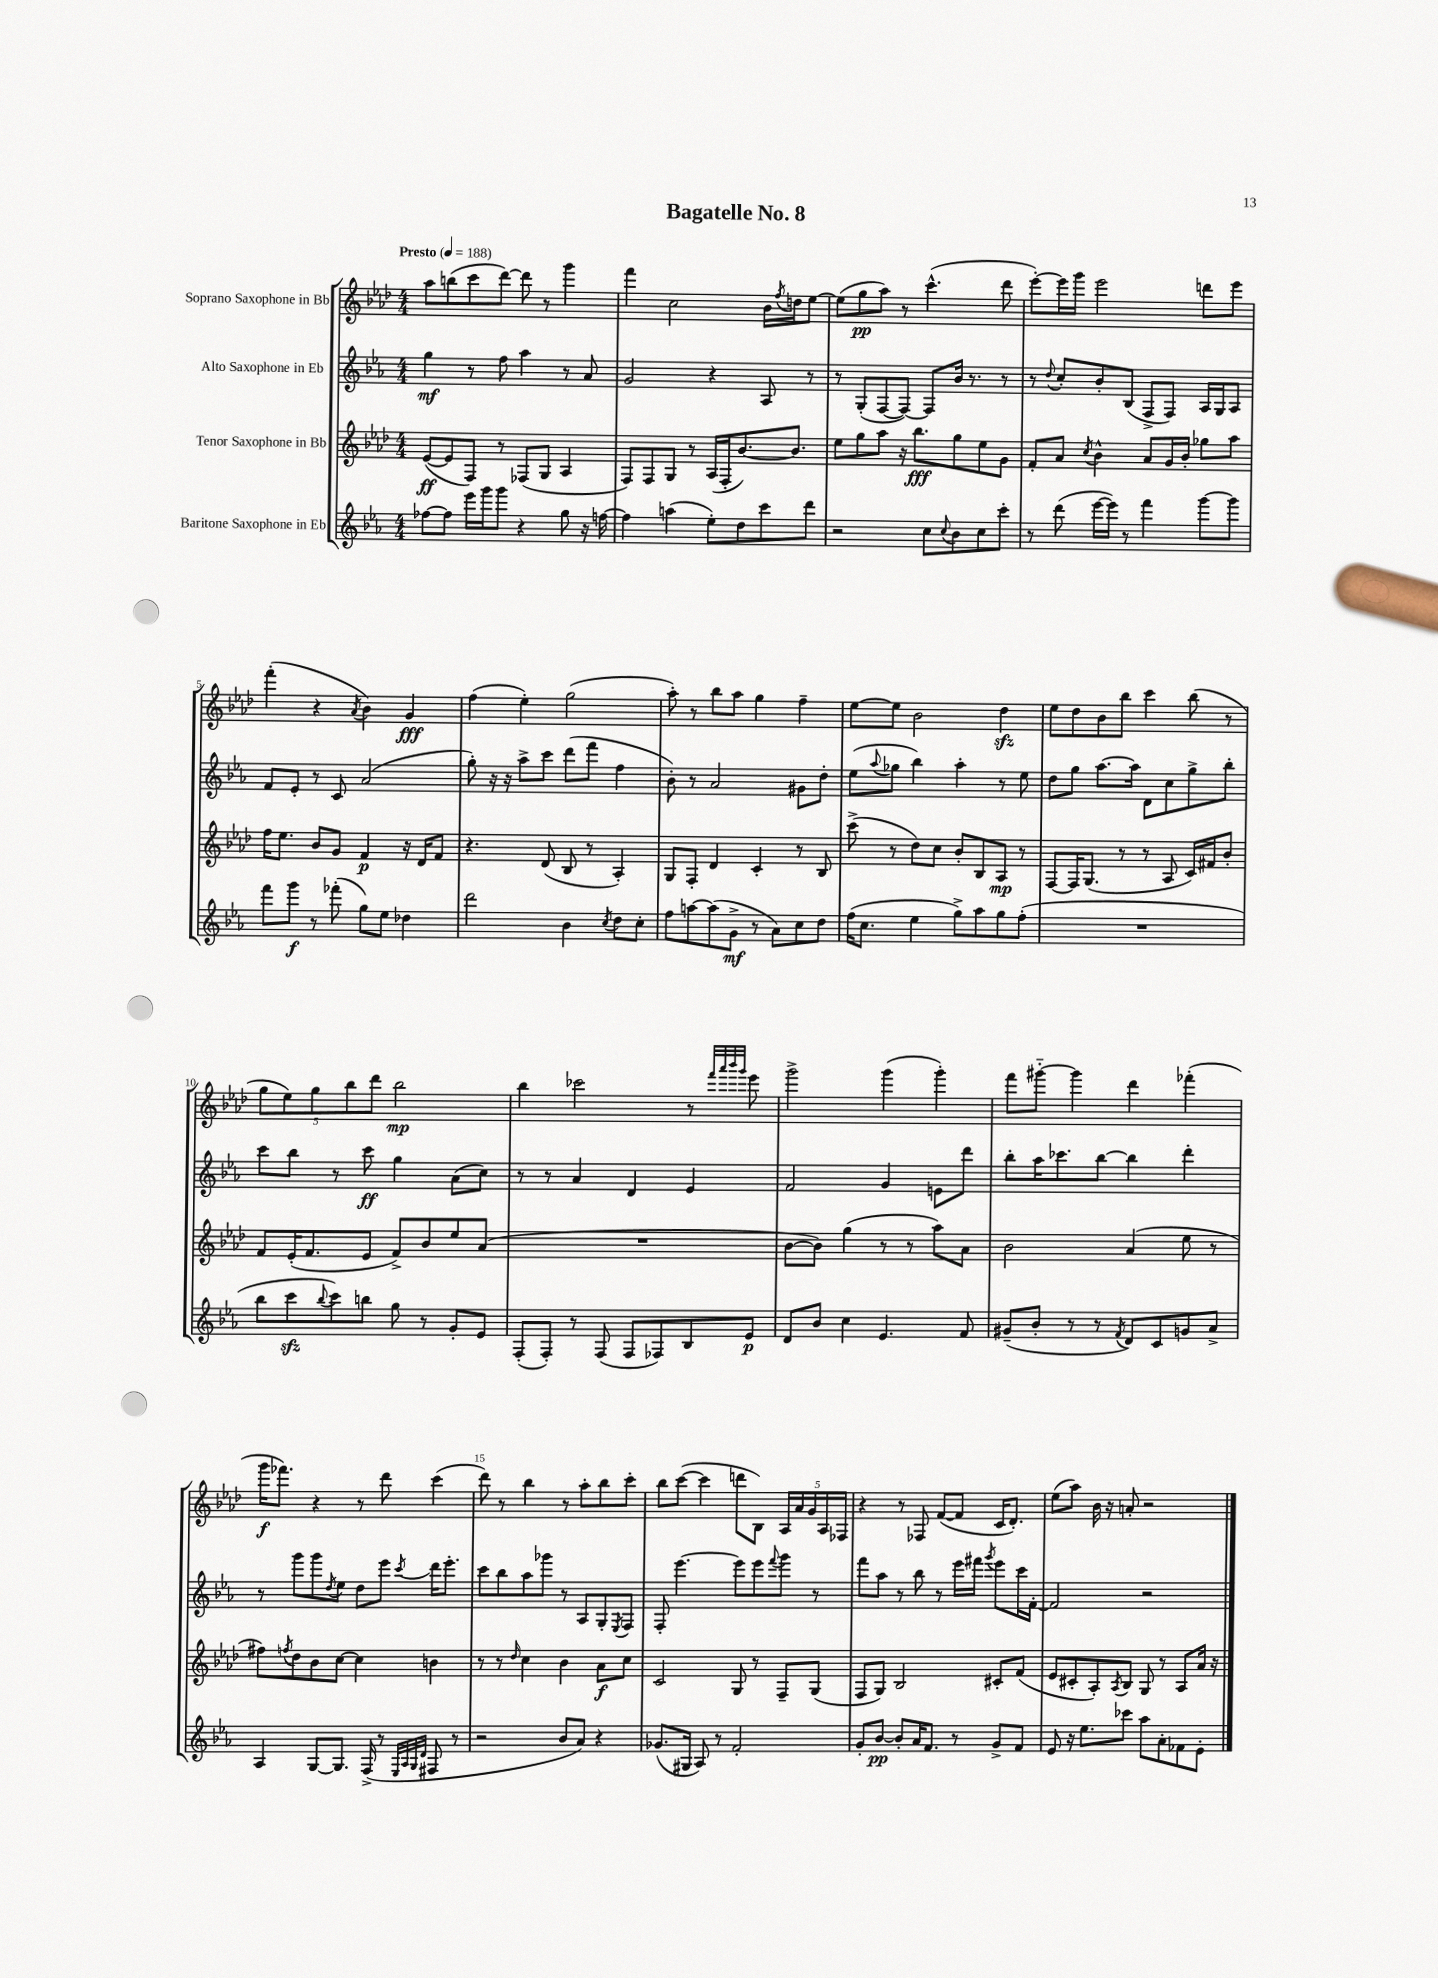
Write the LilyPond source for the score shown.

\header { title = "Bagatelle No. 8" }
<<
\new StaffGroup <<
\new Staff = "s0" \with { instrumentName = "Soprano Saxophone in Bb" } {
    \clef treble \key aes \major \numericTimeSignature \time 4/4 \tempo "Presto" 4 = 188
    aes''8 b''8( c'''8 des'''8~) des'''8 r8 g'''4 |
    f'''4 c''2 bes'16 \acciaccatura { f''8 } d''16 ees''8~ |
    ees''8( g''8\pp aes''8) r8 c'''4.-^( des'''8 |
    ees'''8~-.) ees'''16 g'''16 ees'''2 d'''8 ees'''8 |
    f'''4-.( r4 \acciaccatura { aes'8 } bes'4) g'4\fff |
    f''4( ees''4-.) g''2( |
    aes''8-.) r8 bes''8 aes''8 g''4 f''4-- |
    ees''8~ ees''8 bes'2 des''4\sfz |
    ees''8 des''8 bes'8 bes''8 c'''4 bes''8( r8 |
    \tuplet 5/4 { g''8 ees''8) g''8 bes''8 des'''8 } bes''2\mp |
    bes''4 ces'''2 r8 \grace { f'''32 aes'''32 bes'''32 g'''32 } ees'''8 |
    g'''2-> g'''4( g'''4-.) |
    f'''8 gis'''8~-_ gis'''4 des'''4 fes'''4-.( |
    g'''16\f fes'''8.) r4 r8 des'''8 c'''4( |
    des'''8) r8 bes''4 r8 aes''8-. bes''8 c'''8-. |
    bes''8 c'''8~( c'''4 d'''8 bes8) \tuplet 5/4 { aes16 aes'16 g'16 aes16 fes16 } |
    r4 r8 fes8 f'8~( f'8 c'16 des'8.-.) |
    ees''8( aes''8) bes'16 r16 a'8-. r2 \bar "|." |
}
\new Staff = "s1" \with { instrumentName = "Alto Saxophone in Eb" } {
    \clef treble \key ees \major \numericTimeSignature \time 4/4
    g''4\mf r8 f''8 aes''4 r8 aes'8 |
    g'2 r4 aes8 r8 |
    r8 g8-.( f8~ f8~) f8 bes'16 r8. r8 |
    r8 \appoggiatura { d''8 } c''8-. bes'8-. bes8( f8-> f8) aes16 g16 aes8 |
    f'8 ees'8-. r8 c'8 aes'2( |
    g''8-.) r16 r16 aes''8-> c'''8 d'''8( f'''8 f''4 |
    bes'8-.) r8 aes'2 gis'8 d''8-. |
    ees''8( \appoggiatura { aes''8 } ges''8 bes''4) aes''4-. r8 ees''8 |
    d''8 g''8 aes''8.~ aes''16 d'8 c''8 g''8-> bes''8-. |
    c'''8 bes''8 r8 c'''8\ff g''4 aes'8( c''8) |
    r8 r8 aes'4 d'4 ees'4 |
    f'2 g'4 e'8 d'''8 |
    bes''8-. aes''16 ces'''8. bes''8~ bes''4 d'''4-. |
    r8 g'''8 g'''8 \acciaccatura { d''8 } ees''8 d''8 ees'''8 \acciaccatura { c'''8 } d'''16 ees'''8.-. |
    c'''8 bes''8 aes''8 ges'''8 r8 aes8 g8-. \acciaccatura { ees8 } f8 |
    f8-. ees'''4.~ ees'''8 ees'''8 \appoggiatura { f'''8 } g'''8 r8 |
    f'''8 aes''8 r8 bes''8 r8 ees'''16 fis'''16 \acciaccatura { g'''8 } ees'''8 c'''16 f'16~-. |
    f'2 r2 \bar "|." |
}
\new Staff = "s2" \with { instrumentName = "Tenor Saxophone in Bb" } {
    \clef treble \key aes \major \numericTimeSignature \time 4/4
    ees'8~\ff( ees'8 f8) r8 fes8( g8 aes4 |
    f8) f8 g8 r8 aes16( f16-. bes'8.~) bes'8. |
    ees''8 g''8 aes''8 r16 bes''8.\fff g''8 ees''8 g'8 |
    f'8-. aes'8 \acciaccatura { c''8 } bes'4-^ aes'8 g'16 bes'16-. ges''8 aes''8 |
    f''16 ees''8. bes'8 g'8 f'4\p r16 des'16 f'8 |
    r4. des'8( bes8 r8 aes4-.) |
    g8 f8-. des'4 c'4-. r8 bes8 |
    c'''8->( r8 des''8) c''8 bes'8-. bes8 aes8\mp r8 |
    f8~ f16 g8.( r8 r8 aes8 c'16) fis'16 bes'8-. |
    f'8 ees'16-.( f'8. ees'8 f'8->) bes'8 ees''8 aes'8( |
    R1 |
    bes'8~ bes'8) g''4( r8 r8 aes''8) aes'8 |
    bes'2 aes'4( ees''8 r8 |
    fis''8) \acciaccatura { f''8 } des''8 bes'8 c''8~ c''4 b'4 |
    r8 r8 \grace { des''16 } c''4 bes'4 aes'8\f c''8 |
    c'2 g8 r8 f8-- g8( |
    f8 g8) bes2 cis'8-. f'8( |
    ees'8 cis'8-. aes8-.) \acciaccatura { aes8 } bes8 g8 r8 aes8 aes'16 r16 \bar "|." |
}
\new Staff = "s3" \with { instrumentName = "Baritone Saxophone in Eb" } {
    \clef treble \key ees \major \numericTimeSignature \time 4/4
    fes''8~ fes''8 ees'''16 g'''16 g'''8 r4 g''8 r16 f''16~ |
    f''4 a''4( ees''8-.) d''8 c'''8 d'''8 |
    r2 c''8 \appoggiatura { c''8 } bes'8 c''8 c'''8-. |
    r8 d'''8( ees'''16~ ees'''16) r8 f'''4 g'''8~ g'''8 |
    f'''8 g'''8\f r8 fes'''8-.( g''8) ees''8 des''4 |
    d'''2 bes'4 \acciaccatura { c''8 } d''8 c''8-. |
    f''8 a''8~ a''8( g'8->\mf r8 aes'8) c''8 d''8 |
    f''16( c''8. ees''4 g''8->) aes''8 g''8 f''8-.( |
    R1 |
    bes''8 c'''8\sfz \appoggiatura { bes''8 } c'''8) b''8 g''8 r8 g'8-. ees'8 |
    f8-.( f8-.) r8 f8( f8 fes8) bes8 ees'8\p |
    d'8 bes'8 c''4 ees'4. f'8 |
    gis'8--( bes'8-. r8 r8 \acciaccatura { f'8 } d'8) c'8 g'8 aes'8-> |
    aes4 g8~ g8. f16->( r8 \grace { ees32 aes32 g32 d'32 } fis8 r8 |
    r2 bes'8 aes'8) r4 |
    ges'8.( gis16 aes8) r8 f'2-. |
    g'8-. bes'8~\pp bes'8-. aes'16 f'8. r8 g'8-> f'8 |
    ees'8 r16 ees''8. ces'''8 aes''8 aes'8-. fes'8 ees'8-. \bar "|." |
}
>>
>>
\layout { \context { \Score \override BarNumber.break-visibility = ##(#f #t #t) barNumberVisibility = #(every-nth-bar-number-visible 5) } }
